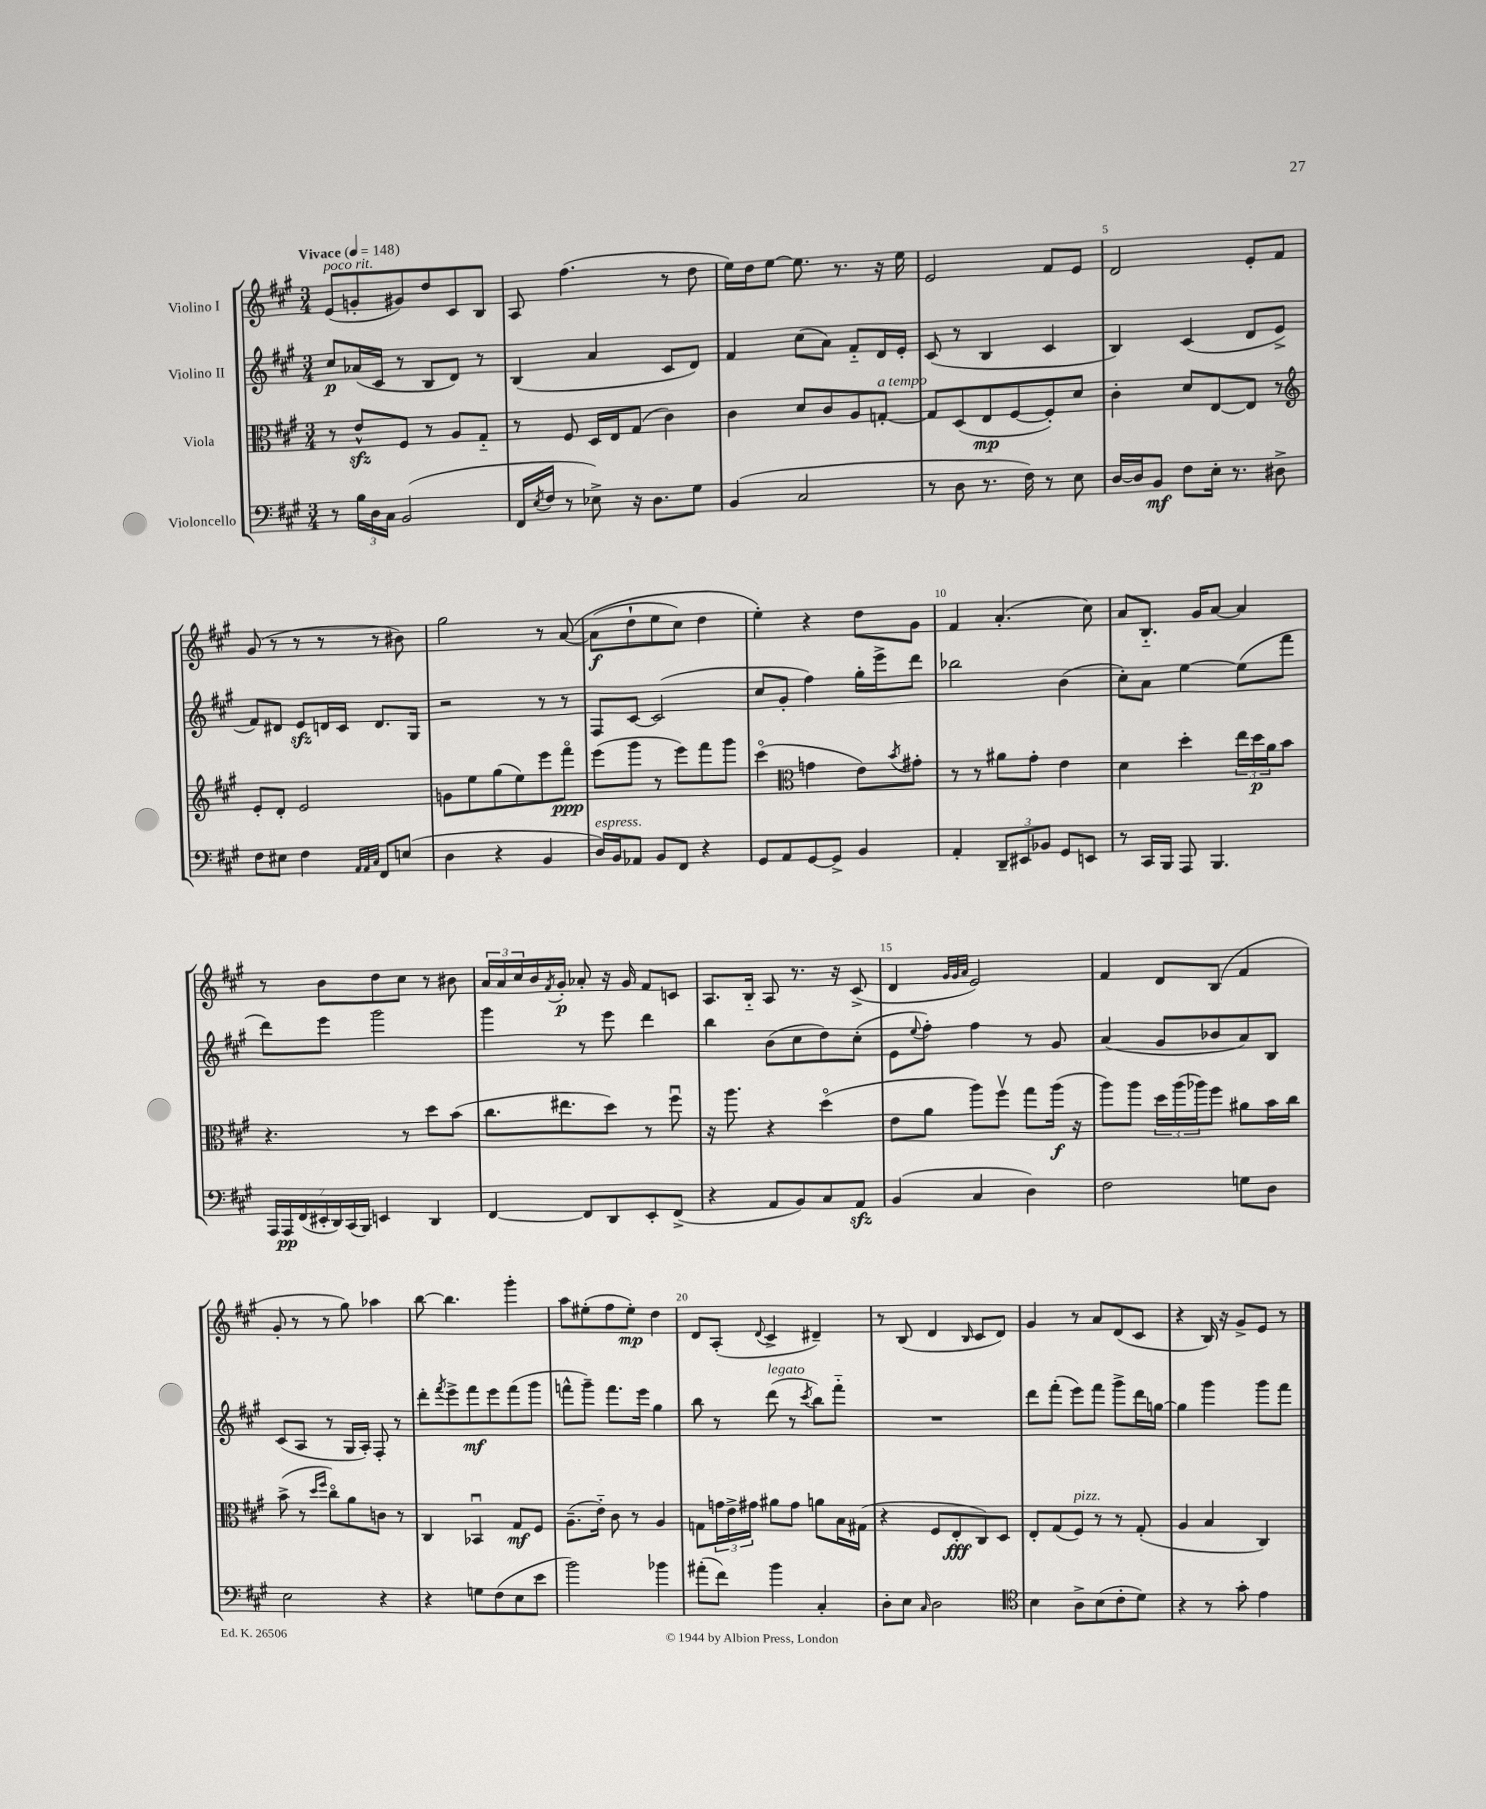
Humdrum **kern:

**kern	**kern	**kern	**kern
*staff4	*staff3	*staff2	*staff1
*clefF4	*clefC3	*clefG2	*clefG2
*k[f#c#g#]	*k[f#c#g#]	*k[f#c#g#]	*k[f#c#g#]
*M3/4	*M3/4	*M3/4	*M3/4
*MM148	*MM148	*MM148	*MM148
8r	8r	8cc#	(8e
24B	8e^^	(16a-	8g'
24D	.	.	.
.	.	16c#	.
24C#	.	.	.
(2BB	8F#	8r	8g#)
.	8r	8B	8dd
.	8A	8d)	8c#
.	8G#'~	8r	8B
=	=	=	=
16FF#	8r	(4B	8A
8qE	.	.	.
16F#	.	.	.
8r	8F#	.	(4.ff#
8E-^)	16D	4a	.
.	16E	.	.
16r	(8G#	.	.
8.D	.	.	.
.	4c#)	8c#	8r
8G#	.	8d)	8dd
=	=	=	=
(4BB	4c#	4f#	16ee)
.	.	.	16dd
.	.	.	[8ee
2C#	8d	(8cc#	8.ee]
.	8c#	8a)	.
.	.	.	8.r
.	8A	8f#'~	.
.	[8G'	16d	16r
.	.	16e'	16ee
=	=	=	=
8r	8G]	(8c#	2e
8D	(8D	8r	.
8.r	8E	4B	.
.	[8F#	.	.
16F#)	.	.	.
8r	8F#'])	4c#	8f#
8E	8d	.	8e
=	=	=	=
[16D	4c#'	4B)	2d
16D]	.	.	.
8BB	.	.	.
8F#	8d	(4c#	.
16E'	[8E	.	.
8.r	.	.	.
.	8E]	8d	8e'
8D#^	8r	8e^	8f#
=	=	=	=
*	*clefG2	*	*
8F#	8e'	8f#)	(8g#
8E#	8d'	8d#	8r
4F#	2e	8e	8r
.	.	16d	8r
.	.	16c#	.
32qqAA	.	.	.
32qqAA	.	.	.
32qqC#	.	.	.
8FF#	.	8.d	8r
(8E	.	.	8b#)
.	.	16G#	.
=	=	=	=
4D	8g	2r	2gg#
.	8ee	.	.
4r	(8gg#	.	.
.	8ee)	.	.
4BB	8eee	8r	8r
.	8fff#o	8r	&([8a
=	=	=	=
16D)	(8eee	8F#	(8a]
16BB	.	.	.
8AA-	8ggg#	[8c#	8dd`
8BB	8r	(2c#]	8ee
8FF#	8eee)	.	8cc#)
4r	8fff#	.	4dd
.	8ggg#	.	.
=	=	=	=
8GG#	(4ccc#o	8cc#	4ee'&)
8AA	.	8g#'	.
*	*clefC3	*	*
[8GG#	4g	4ff#)	4r
8GG#^]	.	.	.
4BB	8e)	16gg#'	8dd
.	.	16eee^	.
.	8qb	.	.
.	8g#'	8ddd	8g#
=	=	=	=
4AA'	8r	2bb-	4f#
.	8r	.	.
12DD~	8a#	.	(4.a'
12EE#	.	.	.
.	8g#'	.	.
12BB-	.	.	.
8GG#	4e	(4b	.
8EE	.	.	8cc#)
=	=	=	=
8r	4d	8cc#')	8a
16CC#	.	8a	8.B'~
16BBB	.	.	.
8AAA	4dd'	[4ee	.
.	.	.	16g#
4.BBB	.	.	[8a
.	24ee	(8ee]	4a]
.	24dd	.	.
.	24a	.	.
.	8b	8fff#	.
=	=	=	=
28AAA	4.r	8ddd)	8r
28AAA	.	.	.
(28FF#	.	.	.
28EE#'	.	.	.
.	.	8eee	8b
28DD)	.	.	.
(28CC#	.	.	.
28BBB)	.	.	.
4EE	.	2ggg#	8dd
.	8r	.	8cc#
4DD	8dd	.	8r
.	(8b	.	8b#
=	=	=	=
[4FF#	8.cc#	4ggg#	24a
.	.	.	24a
.	.	.	24cc#
.	.	.	16b
.	.	.	8qf#
.	8.ee#	.	16g#'
8FF#]	.	8r	8a-'
8DD	8dd)	8eee	16r
.	.	.	16g#
8EE'	8r	4ddd	8f#
(8FF#^	8ff#u	.	8c
=	=	=	=
4r	16r	4bb	8.A
.	8.aa	.	.
.	.	.	16B'~
8AA	4r	(8b	8A
8BB)	.	8cc#	8.r
8C#	(4ddo	8dd)	.
.	.	.	16r
8AA	.	(8cc#'	(8c#^
=	=	=	=
(4BB	8e	8e	4d
.	.	8qqee	.
.	8a	8ff#')	.
.	.	.	32qqg#
.	.	.	32qqg#
.	.	.	32qqa
4C#	8aa)	4ff#	2e)
.	8ff#v	.	.
4D)	8gg#	8r	.
.	(16aa	8g#	.
.	16r	.	.
=	=	=	=
2F#	8aa)	(4a	4f#
.	8aa	.	.
.	24dd	8g#	8d
.	(24aa	.	.
.	24aa-)	.	.
.	8ff#	8b-	(8B
8G	8a#	8a)	4f#
8D	16b	8B	.
.	16cc#	.	.
=	=	=	=
2E	(8b^	(8c#	8g#'
.	8r	8A	8r
.	16qqdd	.	.
.	16qqff#	.	.
.	8cc#o)	8r	8r
.	8a	16G#	8gg#)
.	.	16A')	.
4r	8c	8F#'	4aa-
.	8r	8r	.
=	=	=	=
4r	4C#	8ddd'	[8bb
.	.	8qfff#	.
.	.	8eee^	4.bb]
8G	4BB-u	8fff#	.
(8F#	.	8eee	.
8E	8G#	(8fff#	4ggg#'
8e	8F#	8ggg#	.
=	=	=	=
2b)	(8.A~	8fff^^	8aa
.	.	8ggg#~)	(8ee#'
.	16e'~)	.	.
.	8c#	8.fff	8ff#
.	8r	.	8ee#')
.	.	16eee	.
4b-	4A	4gg#	4dd
=	=	=	=
(8a#'	8G	8bb	8d
8f#)	24g	8r	(8A'
.	24e^	.	.
.	24g#	.	.
.	.	.	8qqd
4b	8a#	(8ddd	4c#^
.	8g#	8r	.
.	.	8qccc#	.
4C#'	8a	8bb)	4d#~)
.	16B	8fff#'~	.
.	(16G#	.	.
=	=	=	=
8D'	4r	2.r	8r
8E	.	.	(8B
16qqC#	.	.	.
2D	8F#	.	4d
.	8E'	.	.
.	.	.	16qqB
.	8C#)	.	8c#
.	8D	.	8d)
=	=	=	=
*clefC4	*	*	*
4B	8E'	8ddd	4g#
.	(8G#	(8fff#'	.
8A^	8F#)	8eee)	8r
(8B	8r	8fff#	8a
8c#'	8r	8ggg#^	(8d
8d)	(8G#'	16ddd	8c#
.	.	[16gg	.
=	=	=	=
4r	4A	4gg]	4r
8r	4B	4ggg#	16B)
.	.	.	16r
8g#'	.	.	8g#^
4e	4C#)	8ggg#	8e
.	.	8fff#	8r
==	==	==	==
*-	*-	*-	*-
